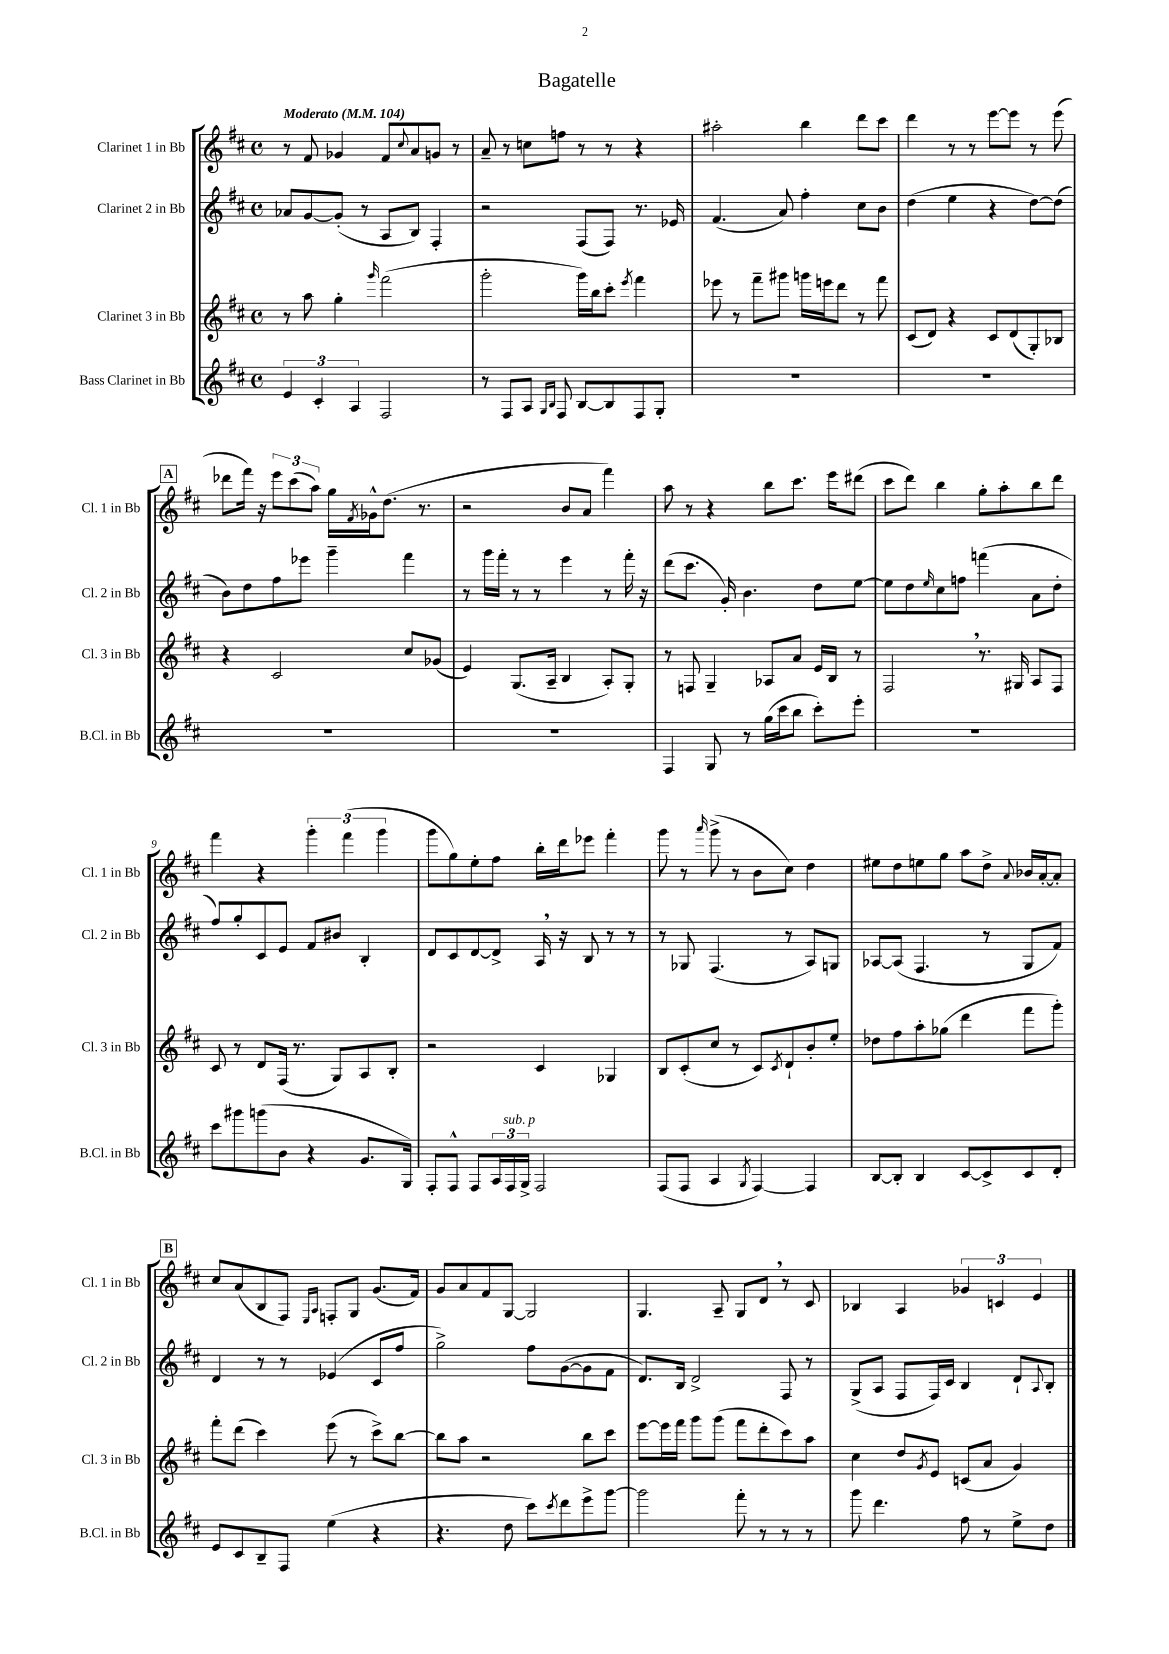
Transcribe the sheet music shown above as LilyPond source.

\header { title = "Bagatelle" }
<<
\new StaffGroup <<
\new Staff = "s0" \with { instrumentName = "Clarinet 1 in Bb" shortInstrumentName = "Cl. 1 in Bb" } {
    \clef treble \key d \major \defaultTimeSignature \time 4/4 \tempo "Moderato" 4 = 104
    r8 fis'8 ges'4 fis'8 \appoggiatura { cis''8 } a'8 g'8 r8 |
    a'8-- r8 c''8 f''8 r8 r8 r4 |
    ais''2-. b''4 d'''8 cis'''8 |
    d'''4 r8 r8 e'''8~ e'''8 r8 e'''8( |
    \mark \markup { \box "A" } des'''8 fis'''16) r16 \tuplet 3/2 { e'''8 cis'''8( a''8) } g''16 \acciaccatura { fis'8 } ges'16-^ d''8.( r8. |
    r2 b'8 a'8 fis'''4) |
    a''8 r8 r4 b''8 cis'''8. e'''16 dis'''8( |
    cis'''8 d'''8) b''4 g''8-. a''8-. b''8 d'''8 |
    fis'''4 r4 \tuplet 3/2 { g'''4-. fis'''4( g'''4 } |
    g'''8 g''8) e''8-. fis''8 b''16-. d'''16 ees'''8 fis'''4-. |
    g'''8 r8 \grace { a'''16 } g'''8->( r8 b'8 cis''8) d''4 |
    eis''8 d''8 e''8 g''8 a''8 d''8-> \appoggiatura { a'8 } bes'16 a'16~-. a'8-. |
    \mark \markup { \box "B" } cis''8 a'8( b8 fis8) \grace { e16 a16 } f8-. g8 g'8.( fis'16) |
    g'8 a'8 fis'8 g8~ g2 |
    g4. a8-- g8 d'8 \breathe r8 cis'8 |
    bes4 a4 \tuplet 3/2 { ges'4 c'4 e'4 } \bar "|." |
}
\new Staff = "s1" \with { instrumentName = "Clarinet 2 in Bb" shortInstrumentName = "Cl. 2 in Bb" } {
    \clef treble \key d \major \defaultTimeSignature \time 4/4
    aes'8 g'8~ g'8-.( r8 a8 b8) fis4-. |
    r2 fis8( fis8) r8. ees'16 |
    fis'4.( a'8) fis''4-. cis''8 b'8 |
    d''4( e''4 r4 d''8~) d''8( |
    \mark \markup { \box "A" } b'8) d''8 fis''8 ees'''8 g'''4-- fis'''4 |
    r8 g'''16 fis'''16-. r8 r8 e'''4 r8 fis'''16-. r16 |
    d'''8( cis'''8. g'16-.) b'4. d''8 e''8~ |
    e''8 d''8 \grace { e''16 } cis''8 f''8 f'''4( a'8 d''8-. |
    fis''8) g''8-. cis'8 e'8 fis'8 bis'8 b4-. |
    d'8 cis'8 d'8~ d'8-> a16 \breathe r16 b8 r8 r8 |
    r8 ges8 fis4.( r8 a8) g8 |
    aes8~ aes8( fis4. r8 g8 fis'8) |
    \mark \markup { \box "B" } d'4 r8 r8 ees'4( cis'8 fis''8 |
    g''2->) fis''8 g'8~( g'8 fis'8 |
    d'8.) b16 d'2-> fis8 r8 |
    g8->( a8 fis8 fis16) cis'16 b4 d'8-! \appoggiatura { a8 } b8-. \bar "|." |
}
\new Staff = "s2" \with { instrumentName = "Clarinet 3 in Bb" shortInstrumentName = "Cl. 3 in Bb" } {
    \clef treble \key d \major \defaultTimeSignature \time 4/4
    r8 a''8 g''4-. \grace { g'''16 } fis'''2( |
    g'''2-. g'''16) b''16 cis'''8-. \acciaccatura { e'''8 } fis'''4 |
    ees'''8 r8 fis'''8-- gis'''8 g'''16 e'''16 d'''8 r8 fis'''8 |
    cis'8( d'8) r4 cis'8 d'8( g8-.) bes8 |
    \mark \markup { \box "A" } r4 cis'2 cis''8 ges'8( |
    e'4) g8.( a16-- b4 a8-.) g8-. |
    r8 f8 g4-- aes8 a'8 e'16 b16 r8 |
    fis2 \breathe r8. gis16 a8 fis8 |
    cis'8 r8 d'8 fis16( r8. g8) a8 b8-. |
    r2 cis'4 ges4 |
    b8 cis'8-.( cis''8 r8 cis'8) \acciaccatura { cis'8 } d'8-! b'8-. e''8-. |
    des''8 fis''8 a''8-. ges''8( d'''4 fis'''8 g'''8-.) |
    \mark \markup { \box "B" } fis'''8-. d'''8( cis'''4) e'''8( r8 cis'''8->) b''8~ |
    b''8 a''8 r2 b''8 cis'''8 |
    e'''8~ e'''16 fis'''16 g'''8 g'''8( fis'''8 d'''8-. cis'''8) a''8 |
    cis''4 d''8 \acciaccatura { g'8 } e'8 c'8( a'8 g'4) \bar "|." |
}
\new Staff = "s3" \with { instrumentName = "Bass Clarinet in Bb" shortInstrumentName = "B.Cl. in Bb" } {
    \clef treble \key d \major \defaultTimeSignature \time 4/4
    \tuplet 3/2 { e'4 cis'4-. a4 } fis2 |
    r8 fis8 a8 \grace { g16 b16 } fis8 b8~ b8 fis8 g8-. |
    R1 |
    R1 |
    \mark \markup { \box "A" } R1 |
    R1 |
    fis4 g8 r8 g''16( cis'''16 b''8 cis'''8-.) e'''8-. |
    R1 |
    cis'''8 gis'''8 g'''8( b'8 r4 g'8. g16) |
    fis8-. fis8-^ fis8 \tuplet 3/2 { a16 fis16^\markup { \italic "sub. p" } g16-> } fis2 |
    fis8( fis8 a4 \acciaccatura { g8 } fis4~) fis4 |
    b8~ b8-. b4 cis'8~ cis'8-> cis'8 d'8-. |
    \mark \markup { \box "B" } e'8 cis'8 b8-- fis8 e''4( r4 |
    r4. d''8 cis'''8) \acciaccatura { cis'''8 } d'''8 e'''8-> g'''8~ |
    g'''2 fis'''8-. r8 r8 r8 |
    g'''8 d'''4. fis''8 r8 e''8-> d''8 \bar "|." |
}
>>
>>
